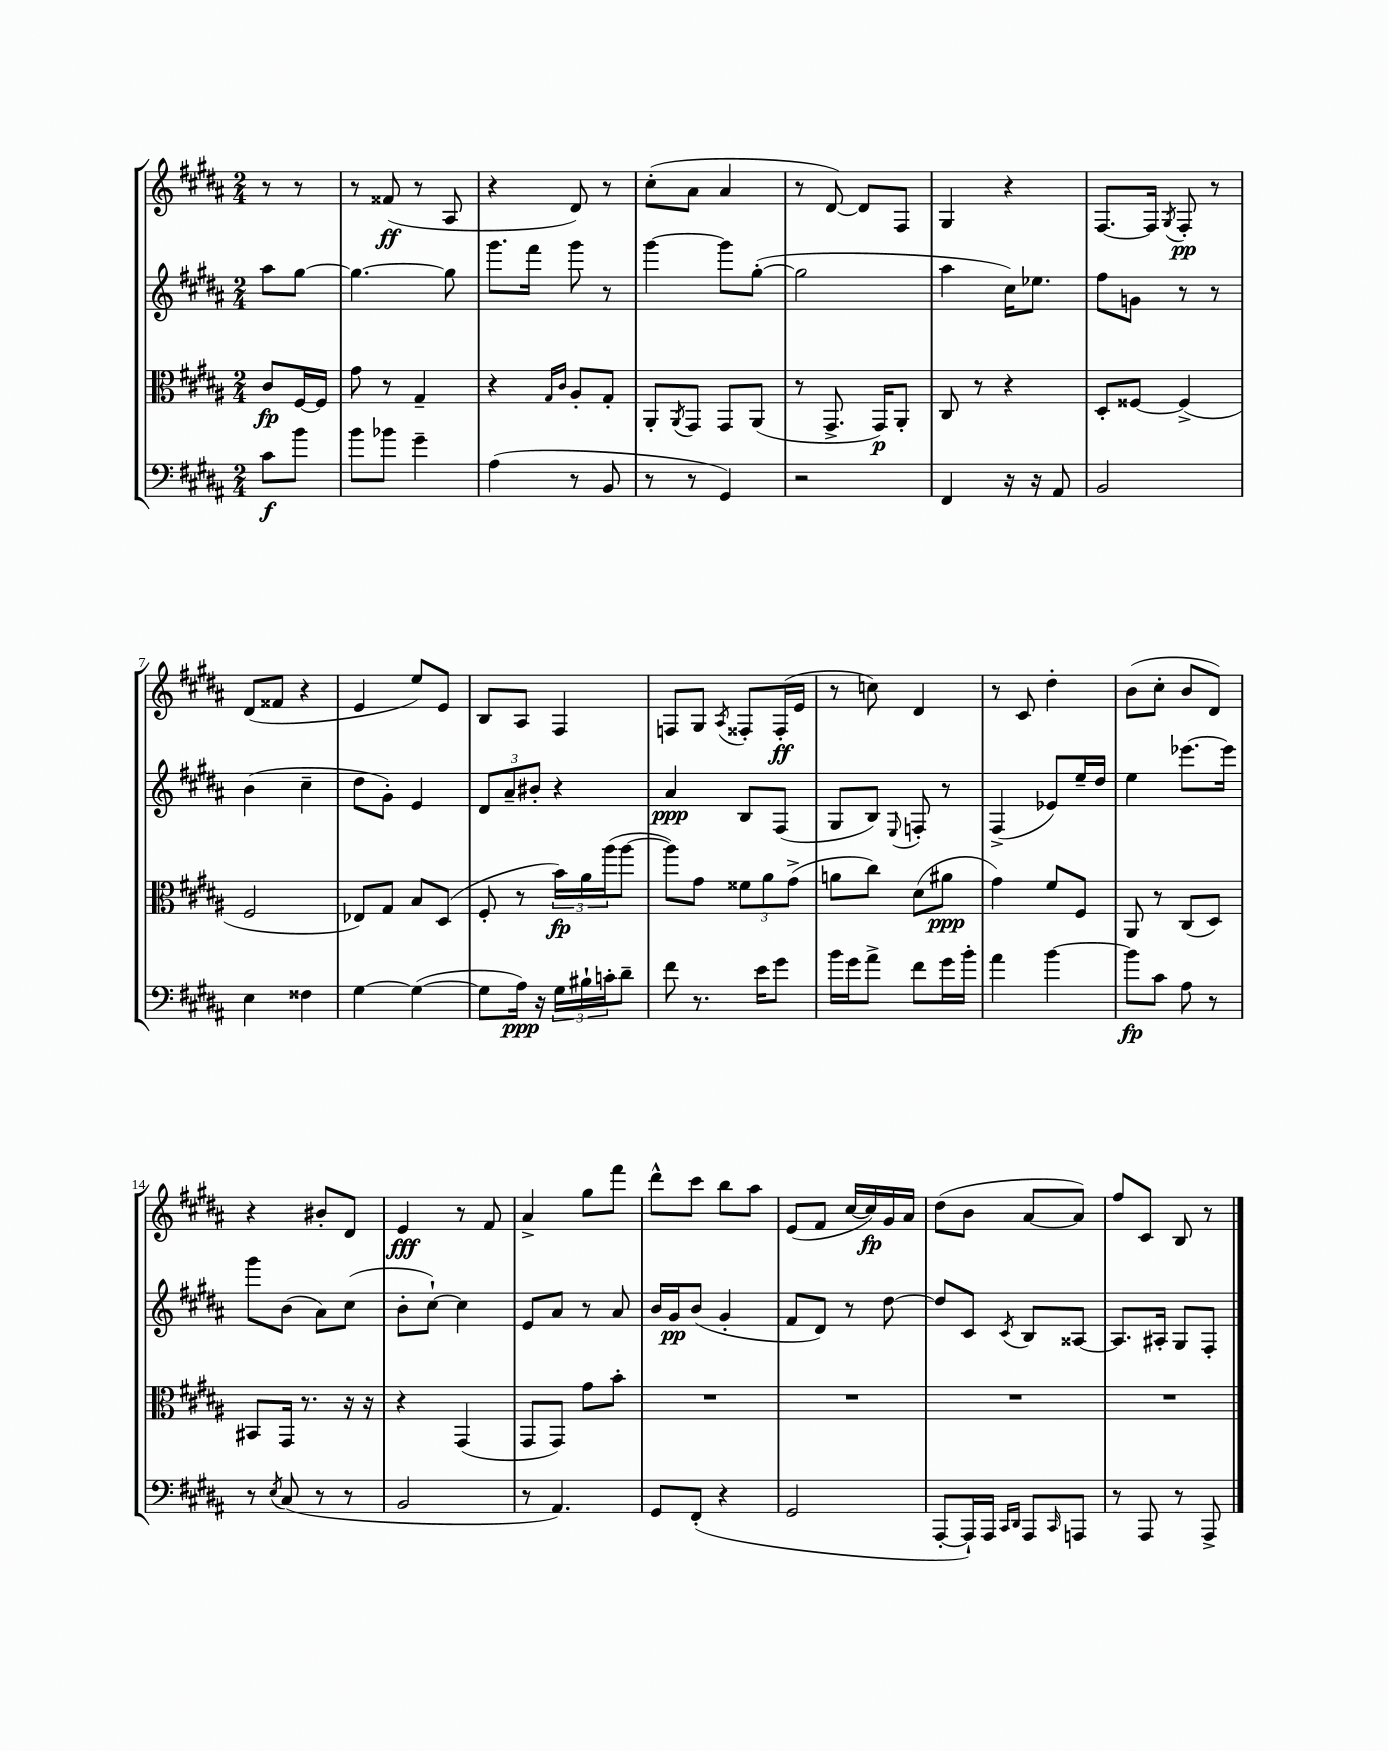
<<
\new StaffGroup <<
\new Staff = "s0" {
    \clef treble \key b \major \numericTimeSignature \time 2/4 \partial 4
    r8 r8 |
    r8 fisis'8\ff( r8 ais8 |
    r4 dis'8) r8 |
    cis''8-.( ais'8 ais'4 |
    r8 dis'8~) dis'8 fis8 |
    gis4 r4 |
    fis8.~ fis16 \acciaccatura { gis8 } fis8-.\pp r8 |
    dis'8( fisis'8 r4 |
    e'4 e''8) e'8 |
    b8 ais8 fis4 |
    f8 gis8 \acciaccatura { ais8 } fisis8-. fisis16-.\ff( e'16 |
    r8 c''8) dis'4 |
    r8 cis'8 dis''4-. |
    b'8( cis''8-. b'8 dis'8) |
    r4 bis'8-. dis'8 |
    e'4\fff r8 fis'8 |
    ais'4-> gis''8 fis'''8 |
    dis'''8-^ cis'''8 b''8 ais''8 |
    e'8( fis'8 cis''16~ cis''16\fp) gis'16 ais'16 |
    dis''8( b'8 ais'8~ ais'8) |
    fis''8 cis'8 b8 r8 \bar "|." |
}
\new Staff = "s1" {
    \clef treble \key b \major \numericTimeSignature \time 2/4 \partial 4
    ais''8 gis''8~ |
    gis''4.~ gis''8 |
    gis'''8. fis'''16 gis'''8 r8 |
    gis'''4~ gis'''8 gis''8~-.( |
    gis''2 |
    ais''4 cis''16) ees''8. |
    fis''8 g'8 r8 r8 |
    b'4( cis''4-- |
    dis''8 gis'8-.) e'4 |
    \tuplet 3/2 { dis'8 ais'8-- bis'8-. } r4 |
    ais'4\ppp b8 fis8( |
    gis8 b8) \appoggiatura { e8 } f8-. r8 |
    fis4->( ees'8) e''16-- dis''16 |
    e''4 ees'''8.~ ees'''16 |
    gis'''8 b'8( ais'8) cis''8( |
    b'8-. cis''8~-!) cis''4 |
    e'8 ais'8 r8 ais'8 |
    b'16 gis'16\pp b'8( gis'4-. |
    fis'8 dis'8) r8 dis''8~ |
    dis''8 cis'8 \acciaccatura { cis'8 } b8 aisis8~ |
    aisis8. ais16-. gis8 fis8-. \bar "|." |
}
\new Staff = "s2" {
    \clef alto \key b \major \numericTimeSignature \time 2/4 \partial 4
    cis'8\fp fis16~ fis16 |
    gis'8 r8 gis4-- |
    r4 \grace { gis16 cis'16 } ais8-. gis8-. |
    ais,8-. \acciaccatura { ais,8 } gis,8 gis,8 ais,8( |
    r8 gis,8.-> gis,16\p) ais,8-. |
    cis8 r8 r4 |
    dis8-. fisis8~ fisis4->( |
    fis2 |
    ees8) gis8 b8 dis8( |
    fis8-. r8 \tuplet 3/2 { b'16\fp) ais'16 ais''16( } ais''8~ |
    ais''8) gis'8 \tuplet 3/2 { fisis'8 ais'8 gis'8->( } |
    a'8 cis''8) dis'8( ais'8\ppp |
    gis'4) fis'8 fis8 |
    ais,8 r8 cis8( dis8) |
    bis,8 gis,16 r8. r16 r16 |
    r4 gis,4( |
    gis,8 gis,8) gis'8 b'8-. |
    R2 |
    R2 |
    R2 |
    R2 \bar "|." |
}
\new Staff = "s3" {
    \clef bass \key b \major \numericTimeSignature \time 2/4 \partial 4
    cis'8\f b'8 |
    b'8 bes'8 gis'4-- |
    ais4( r8 b,8 |
    r8 r8 gis,4) |
    r2 |
    fis,4 r16 r16 ais,8 |
    b,2 |
    e4 fisis4 |
    gis4~ gis4~( |
    gis8 ais16\ppp) r16 \tuplet 3/2 { gis16 bis16-! c'16-. } dis'8-- |
    fis'8 r8. e'16 gis'8 |
    b'16 gis'16 ais'8-> fis'8 gis'16 b'16-. |
    ais'4 b'4~ |
    b'8\fp cis'8 ais8 r8 |
    r8 \acciaccatura { e8 } cis8( r8 r8 |
    b,2 |
    r8 ais,4.) |
    gis,8 fis,8-.( r4 |
    gis,2 |
    ais,,8~-. ais,,16-!) ais,,16 \grace { cis,16 dis,16 } ais,,8 \grace { cis,16 } a,,8 |
    r8 ais,,8 r8 ais,,8-> \bar "|." |
}
>>
>>
